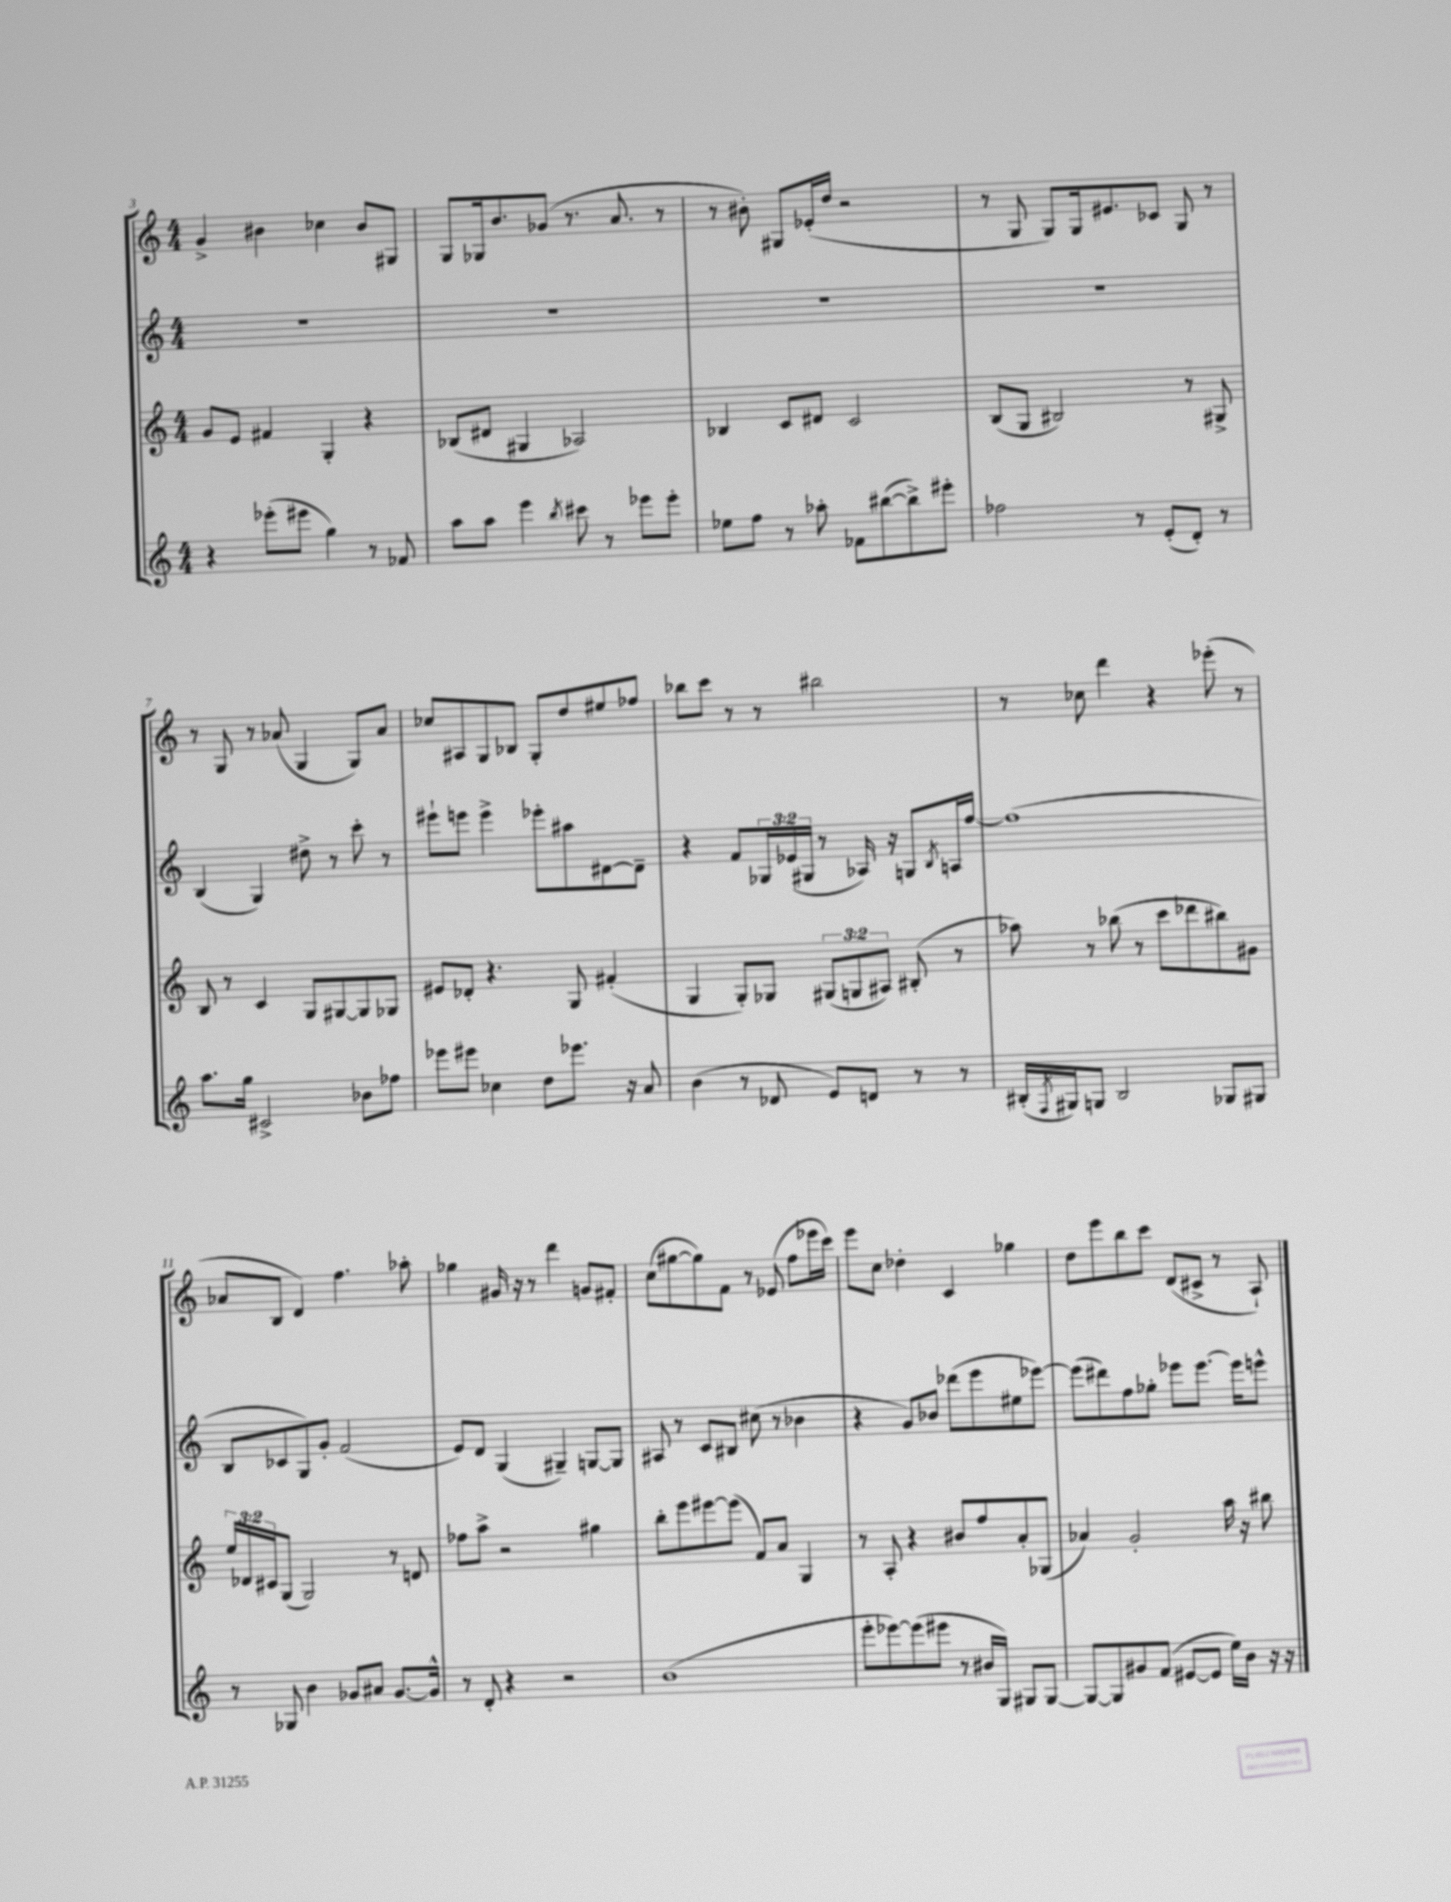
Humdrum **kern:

**kern	**kern	**kern	**kern
*part4	*part3	*part2	*part1
*staff4	*staff3	*staff2	*staff1
*clefG2	*clefG2	*clefG2	*clefG2
*k[]	*k[]	*k[]	*k[]
*M4/4	*M4/4	*M4/4	*M4/4
=3	=3	=3	=3
4r	8g/L	1r	4g^/
.	8e/J	.	.
(8eee-X'\L	4f#X/	.	4b#X\
8eee#X\J	.	.	.
4gg\)	4G'/	.	4cc-X\
8r	4r	.	8b#/L
8f-X/	.	.	8G#X/J
=4	=4	=4	=4
8aa\L	(8B-X/L	1r	8G/L
8aa\J	8d#X/J	.	16G-X/k
.	.	.	8.b/
4eee\	4G#X/	.	.
.	.	.	(8g-X/J
8qbb/	.	.	.
8ccc#X\	2A-X/)	.	8.r
8r	.	.	.
.	.	.	8.a/
8eee-X\L	.	.	.
8eee-'\J	.	.	8r
=5	=5	=5	=5
8ee-X\L	4B-X/	1r	8r
8ff\J	.	.	8b#X'\)
8r	8c/L	.	8G#X/L
8aa-X'\	8d#X/J	.	(16e-X'/L
.	.	.	16dd/JJ
8f-X\L	2c/	.	2r
([8bb#X\	.	.	.
8bb#^\])	.	.	.
8eee#X'\J	.	.	.
=6	=6	=6	=6
2ff-X\	(8B/L	1r	8r
.	8G/J	.	8G/
.	2B#X/)	.	8G/L)
.	.	.	16G/k
.	.	.	8.e#X/
8r	.	.	.
(8e'/L	.	.	8c-X/J
8d'/J)	8r	.	8G/
8r	8G#X^/	.	8r
!!LO:LB:g=z
=7	=7	=7	=7
8.aa\L	8B/	(4B/	8r
.	8r	.	8G/
16gg\Jk	.	.	.
2c#X^/	4c/	4G/)	8r
.	.	.	(8a-X/
.	8G/L	8dd#X^\	4G/
.	[8G#X/	8r	.
8b-X\L	8G#/]	8ccc'\	8G/L)
8ff-X\J	8G-X/J	8r	8a-/J
=8	=8	=8	=8
8eee-X\L	8e#X/L	8eee#X`\L	8cc-X/L
8eee#X\J	8d-X'/J	8eeen\J	8A#X/
4cc-X\	4.r	4eee^\	8G/
.	.	.	8B-X/J
8dd\L	.	8eee-X'\L	8G'/L
8.eee-X\J	8G/	8aa#X\	8dd/
.	(4f#X'/	[8d#X\	8ee#X/
16r	.	.	.
8a/	.	8d#~\J]	8ff-X/J
=9	=9	=9	=9
(4b\	4G/	4r	8bb-X\L
.	.	.	8ccc\J
8r	8G'/L)	8f/L	8r
8d-X/	8G-X/J	24G-X/L	8r
.	.	(24e-X/	.
.	.	24G#X/JJ	.
8e/L)	(12G#X/L	8r	2bb#X\
.	12Gn/	.	.
8dn/J	.	16A-X/)	.
.	12A#X/J)	.	.
.	.	16r	.
8r	(8B#X'/	8Gn/L	.
.	.	8qB/	.
8r	8r	16An/L	.
.	.	[16ff/JJ	.
=10	=10	=10	=10
(16B#X'/LL	8aa-X\)	(1ff]	8r
8qF/	.	.	.
16G#X/J)	.	.	.
8Gn/J	8r	.	8cc-X\
2B#/	(8bb-X\	.	4ddd\
.	8r	.	.
.	8ccc\L	.	4r
.	8ddd-X\	.	.
8G-X/L	8bb#X\)	.	(8eee-X'\
8G#X/J	8g#X\J	.	8r
!!LO:LB:g=z
=11	=11	=11	=11
8r	24ee/LL	8B/L	8a-X/L
.	24d-X/	.	.
.	24c#X/J	.	.
8G-X/	(8G/J	8c-X/	8B/J
4b\	2G/)	8G/)	4d/)
.	.	8g'/J	.
8g-X/L	.	(2f/	4.ff\
8a#X/J	.	.	.
[8.g-/L	8r	.	.
.	8dn/	.	8aa-X'\
16g-^^/Jk]	.	.	.
=12	=12	=12	=12
8r	8ff-X\L	8e/L)	4gg-X\
8d'/	8aa^\J	8d/J	.
4r	2r	(4G/	16g#X/
.	.	.	16r
.	.	.	8r
2r	.	4G#X~/)	4ddd\
.	4gg#X\	[8Gn/L	8gn/L
.	.	8G/J]	8f#X'/J
=13	=13	=13	=13
(1b	8bb'\L	8A#X/	(8cc\L
.	8eee\	8r	[8gg#X\
.	[8eee#X\	8c/L	8gg#\])
.	(8eee#\J]	8B#X/J	8f\J
.	8f/L)	(8cc#X\	8r
.	8a/J	8r	(8e-X/
.	4G/	4b-X\	8ff\L
.	.	.	16eee-X\L
.	.	.	16ccc\JJ)
=14	=14	=14	=14
8eee'\L	8r	4r	8eee\L
[8eee-X\)	8A'/	.	8cc\J
(8eee-\]	4r	8g/L)	4dd-X'\
8eee#X\J	.	8b-X/J	.
8r	8b#X/L	(8ddd-X\L	4c/
16b#X/LL	8ff/	8eee\	.
16G/JJ)	.	.	.
8G#X/L	8a'/	8ee#X\	4gg-X\
[8G#/J	(8G-X/J	[8eee-X\J)	.
=15	=15	=15	=15
8G#/L_	4a-X/)	(8eee-\L]	8dd\L
8G#/]	.	8ddd#X\)	8eee\
8g#X/	2g'/	8ff\	8bb\
(8f/J	.	8gg-X'\J	8ccc\J
[8e#X/L	.	8eee-X\L	(8d/L
8e#/J]	.	[8.eee-\J	8c#X^/J
16ee\LL)	16aa\	.	8r
16b\JJ	16r	16eee-\KL]	.
16r	8bb#X\	8eeen^^\J	8A`/)
16r	.	.	.
==	==	==	==
*-	*-	*-	*-
